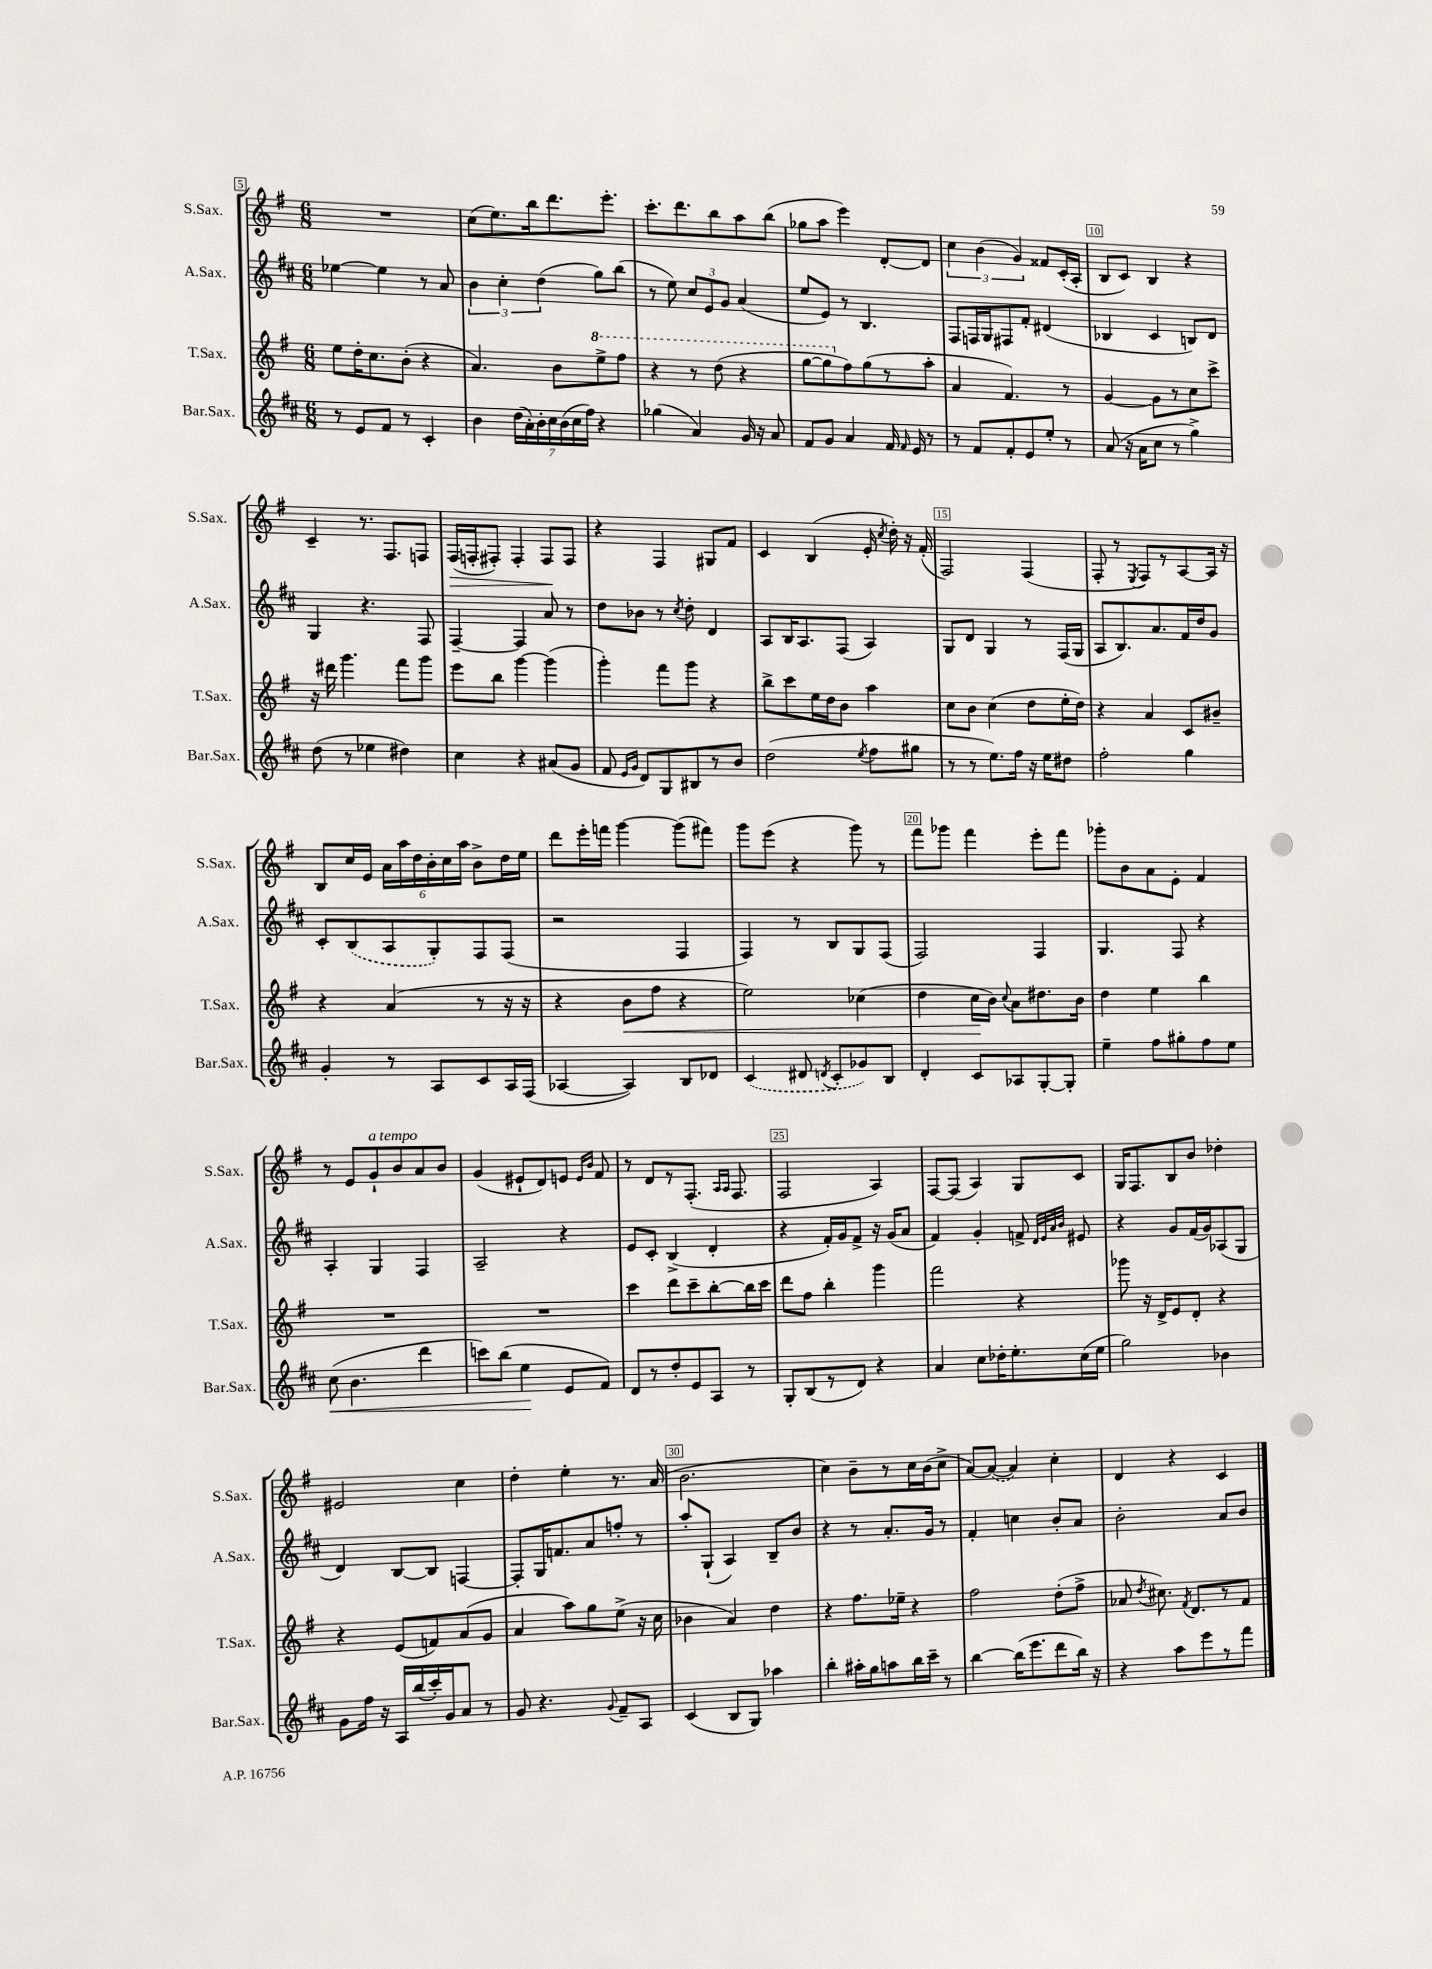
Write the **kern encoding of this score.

**kern	**kern	**kern	**kern
*staff4	*staff3	*staff2	*staff1
*clefG2	*clefG2	*clefG2	*clefG2
*k[f#c#]	*k[f#]	*k[f#c#]	*k[f#]
*M6/8	*M6/8	*M6/8	*M6/8
8r	8ee\L	[4ee-\	2.r
8e/L	16dd'\K	.	.
.	8.cc\	.	.
8f#/J	.	4ee-\]	.
8r	(8b'\J	.	.
4c#'/	4r	8r	.
.	.	8a/	.
=	=	=	=
4b\	4.a/)	6b\	(8cc\L
.	.	.	8.ee\)
.	.	6cc#'\	.
(28dd\LL	.	.	.
28a'\)	.	.	.
.	.	.	16bb\k
28b'\	.	.	.
.	.	(6dd\	.
28cc#\	.	.	.
.	8b\L	.	8.ddd\
(28b\	.	.	.
28cc#\	.	.	.
28ff#\JJ)	.	.	.
4r	8eee^\	8gg\L)	.
.	.	.	8.eee'\J
.	8fff#\J	(8bb\J	.
=	=	=	=
(4gg-\	4r	8r	8.ccc'\L
.	.	8ee\)	.
.	.	.	8.ddd\
4a/)	8r	12cc#/L	.
.	.	12e/	.
.	(8ddd\	.	8bb\
.	.	12g/J	.
16g/	4r	(4a/	8aa\
16r	.	.	.
8a/	.	.	(8bb\J
=	=	=	=
8f#/L	[8ggg\L	8ee/L	8gg-\L
8g/J	8ggg\]	8e/J)	8aa\J
4a/	8ff#\)	8r	4eee\)
.	(8gg\	4.B/	.
16f#/	8r	.	[8d'/L
16qqf#/	.	.	.
16e/	.	.	.
8r	8aa'\J	.	8d/]J
=	=	=	=
8r	4a/	8F#/L	6cc\
8f#/L	.	16F/L	.
.	.	.	(6b\
.	.	16G/J	.
8f#'/	4.f#/)	8F#/	.
.	.	.	6g/)
8e/	.	8f#'/J	.
8ee'/J	.	(4d#/	8f##/L
8r	8r	.	(16c'/L
.	.	.	16A'/JJ
=	=	=	=
(8a/	[4g/	4B-/	8B/L
16r	.	.	8c/J)
16a\LK	.	.	.
8cc#\J	8g\]L	4c#/	4B/
8r	8r	.	.
4gg^\)	8cc\	8B/L)	4r
.	8ccc^\J	8d/J	.
=	=	=	=
(8dd\	16r	4G/	4c~/
.	16ddd#\	.	.
8r	4.ggg\	.	.
4ee-\	.	4.r	8.r
.	.	.	8.F#/L
4dd#\)	8fff#\L	.	.
.	8ggg\J	8F#/	8F/J
=	=	=	=
4cc#\	8eee\L	[4F#~/	(16F#/LL
.	.	.	16F'/J
.	8bb\J	.	8F#'/J)
4r	[4ggg\	4F#/]	4F#'/
(8a#/L	(4ggg\]	8a/	8F#/L
8g/J	.	8r	8F#/J
=	=	=	=
8f#/	4ggg'\)	8dd\L	4r
16qqe/LL	.	.	.
16qqg/JJ	.	.	.
8d/L)	.	8b-\J	.
8G/	8fff#\L	8r	4F#/
.	.	8qcc#/	.
8B#/	8ggg\J	8dd'\	.
8r	4r	4d/	8G#/L
8b/J	.	.	8f#/J
=	=	=	=
(2dd\	8bb^\L	8A/L	4c/
.	8ccc\	16B/K	.
.	.	8.A/	.
.	16ee\L	.	(4B/
.	16dd\J	.	.
.	8b\J	(8F#/J	.
8qee/	.	.	.
8ff#\L	4aa\	4A/)	16e'/
.	.	.	8qcc/
.	.	.	16dd'\)
8gg#\J	.	.	16r
.	.	.	(16f#'/
=	=	=	=
8r	8cc\L	8G/L	2F#/)
8r	8b\J	8d/J	.
8.ee\L)	(4cc\	4G/	.
16ff#\Jk	.	.	.
16r	8dd\L	8r	(4F#/
16ee\LK	.	.	.
8dd#\J	16ee'\L	(16F#/LL	.
.	16dd\JJ)	16G/JJ	.
=	=	=	=
2ff#'\	4r	8A/L	8F#'/
.	.	8.B/)	8r
.	.	.	8qE/
.	4a/	.	8F#/L)
.	.	8.a/	.
.	.	.	8r
4gg\	8c/L	16f#/L	[8A/
.	.	16dd/J	.
.	8b#~/J	8g/J	16A/]Jk
.	.	.	16r
=	=	=	=
4g'/	4r	8c#'/L	8B/L
.	.	(8B/	16cc/L
.	.	.	16e/JJ
8r	(4a/	8A/	24a\LL
.	.	.	24aa\
.	.	.	24dd\
8A/L	.	8G'/)	24b'\
.	.	.	24cc\
.	.	.	24aa\JJ
8c#/	8r	8F#/	8b^\L
16A/L	16r	(8F#/J	16dd\L
(16F#/JJ	16r	.	16ee\JJ
=	=	=	=
[4A-/	4r	2r	8ddd\L
.	.	.	16eee'\L
.	.	.	16fff\JJ
4A-/])	8b\L	.	[4ggg\
.	8ff#\J	.	.
8B/L	4r	4F#/	(8ggg\]L
8d-/J	.	.	8fff#\J)
=	=	=	=
(4c#/	2ee\)	4F#/)	8ggg\L
.	.	.	(8eee\J
8d#/	.	8r	4r
8qd/	.	.	.
8c#'/L	.	8B/L	.
8g-/)	(4cc-\	8G/	8ggg\)
8B/J	.	(8F#/J	8r
=	=	=	=
4d'/	4dd\	2F#/)	8fff#\L
.	.	.	8ggg-\J
8c#/L	16cc\LL	.	4fff#\
.	16b\JJ)	.	.
.	8qqcc/	.	.
8A-/	8a\L	.	.
[8G'/	8.dd#\	4F#/	8eee'\L
8G'/]J	.	.	8fff#\J
.	16b\Jk	.	.
=	=	=	=
4ee~\	4dd\	4.G/	8ggg-'\L
.	.	.	8b\
8ff#\L	4ee\	.	8a\
8gg#'\	.	8F#/	8e'\J
8ff#\	4bb\	4r	4f#/
8ee\J	.	.	.
=	=	=	=
(8cc#\	2.r	4A'/	8r
4.b\	.	.	8e/L
.	.	4G/	8g`/
.	.	.	8b/
4ddd\	.	4F#/	8a/
.	.	.	8b/J
=	=	=	=
8ccc\L)	2.r	2A~/	(4g/
(8bb\J	.	.	.
4ee\	.	.	8e#`/L
.	.	.	8d/)
8e/L	.	4r	8e/J
.	.	.	16qqe/LL
.	.	.	16qqb/JJ
8f#/J)	.	.	8f#/
=	=	=	=
8d/L	4ccc\	8e/L	8r
8r	.	8c#'/J	8d/L
8dd'/	8ddd\L	(4B^/	8r
8e/	8ccc~\	.	(8.F#'/J
8A/J	[8bb'\	4d'/	.
.	.	.	16qqA/LL
.	.	.	16qqA/JJ
.	.	.	8.F#/
8r	16bb\]L	.	.
.	16ccc\JJ	.	.
=	=	=	=
8G'/L	8ddd\L	4r	2F#/
(8B/	8ff#\J	.	.
8r	4bb'\	16f#'/LL)	.
.	.	16g/J	.
8d/J)	.	8f#^/J	.
4r	4ggg\	16r	4A/)
.	.	(16g/LK	.
.	.	8a/J	.
=	=	=	=
4a/	2fff#\	4f#/)	[8F#/L
.	.	.	(8F#/]J
8cc#\L	.	4g'/	4A/)
16dd-'\K	.	.	.
8.ee'\	.	.	.
.	4r	8f^/	8G/L
.	.	32qqd/LLL	.
.	.	32qqe/	.
.	.	32qqa/	.
.	.	32qqb/JJJ	.
(16cc#\L	.	8e#/	8c/J
16ee\JJ	.	.	.
=	=	=	=
2gg\)	8ggg-\	4r	16G/LK
.	.	.	8.F#/
.	16r	.	.
.	16d^/LK	.	.
.	8e/	8g/L	8B/
.	8d'/J	(16f#/L	8b/J
.	.	16g/J)	.
4b-\	4r	(8A-/	4dd-'\
.	.	8G/J	.
=	=	=	=
8g\L	4r	4d/)	2e#/
16ff#\Jk	.	.	.
16r	.	.	.
16A/LL	(8e/L	[8B/L	.
(16bb/	.	.	.
16ccc#'/)	8f/)	8B/]J	.
16g/J	.	.	.
8a/J	(8a/	[4F/	4cc\
8r	8g/J	.	.
=	=	=	=
8g/	4a/	8F'/]L	4dd'\
4.r	.	16G/K	.
.	.	8.f/	.
.	8aa\L)	.	4ee'\
.	8gg\	8a/	.
8qqg/	.	.	.
8f#~/L	(8ee^\J	8ff'/J	8.r
8A/J	16r	8r	.
.	16cc\	.	(16a/
=	=	=	=
(4c#/	4b-\	8aa'/L	2.b\
.	.	(8G`/J	.
8B/L	4a/)	4A/)	.
8G/J)	.	.	.
4aa-\	4dd\	8B~/L	.
.	.	8b/J	.
=	=	=	=
4bb'\	4r	4r	4cc\)
16aa#'\LL	8.ff#\L	8r	8b~\L
16gg\J	.	.	.
8aa\	.	8.a'/L	8r
.	16ee-~\Jk	.	.
16bb\L	4r	.	16cc\L
16ccc#~\JJ	.	16g/Jk	(16b\J
8r	.	8r	8cc^\J
=	=	=	=
[4bb\	2ff#\	4f#'/	[8a/L)
.	.	.	(8a/_J
(16bb\]LK	.	4cc\	4a/])
8.eee\	.	.	.
8ddd\	(8dd'\L	8b'/L	4cc'\
16bb\Jk)	8ff#^\J	8a/J	.
16r	.	.	.
=	=	=	=
4r	8a-/	2b'\	4d/
.	8qdd/	.	.
.	8.cc#\)	.	.
8aa\L	.	.	4r
.	8qf#/	.	.
.	8.d/L	.	.
8eee\	.	.	.
8r	8r	8a/L	4c/
8fff#\J	8f#/J	8b/J	.
==	==	==	==
*-	*-	*-	*-
